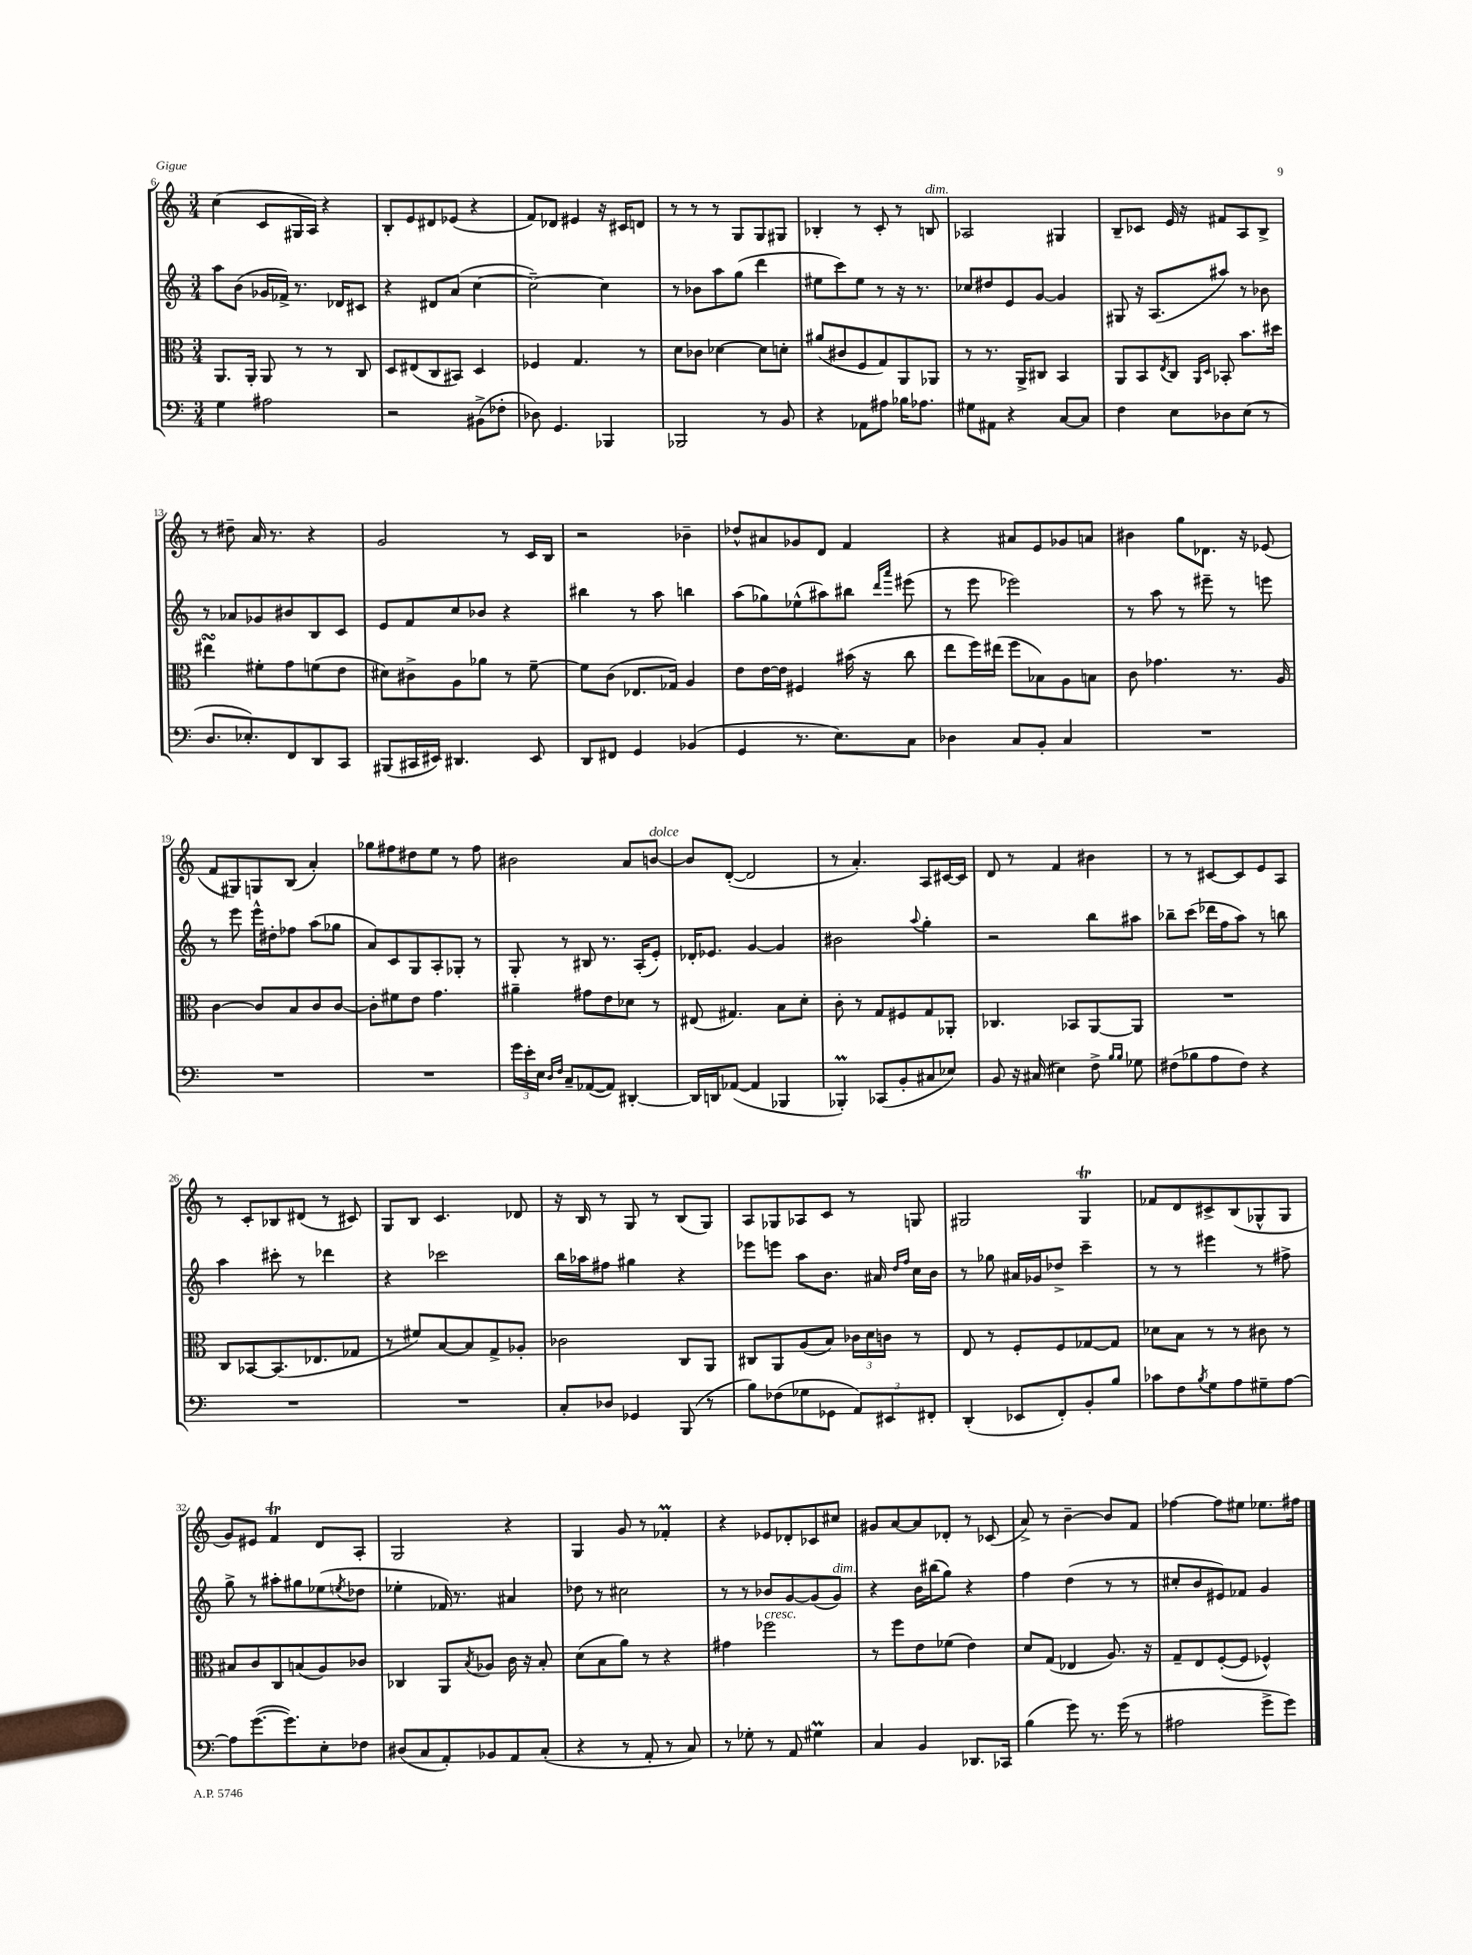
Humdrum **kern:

**kern	**kern	**kern	**kern
*staff4	*staff3	*staff2	*staff1
*clefF4	*clefC3	*clefG2	*clefG2
*k[]	*k[]	*k[]	*k[]
*M3/4	*M3/4	*M3/4	*M3/4
4G\	8.AA/L	8aa\L	(4cc\
.	.	(8b\J	.
.	16AA'/Jk	.	.
2A#\	8AA/	16g-/LL	8c/L
.	.	16f-^/JJ)	.
.	8r	8.r	16G#/L
.	.	.	16A/JJ)
.	8r	.	4r
.	.	16d-/LK	.
.	8C/	8c#/J	.
=	=	=	=
2r	8D/L	4r	8B'/L
.	(8E#/	.	8e/
.	8C/	8d#/L	8d#/
.	8BB#/J)	(8a/J	(8e-/J
(8BB#^\L	4D/	[4cc\	4r
8F-'\J	.	.	.
=	=	=	=
8D-\)	4F-/	2cc~\_)	8f/L)
4.GG/	.	.	8d-/J
.	4.G/	.	4e#/
4BBB-/	.	4cc\]	16r
.	.	.	16c#/LK
.	8r	.	8d/J
=	=	=	=
2BBB-/	8d\L	8r	8r
.	8c-\J	8b-\L	8r
.	[4d-\	8aa\	8r
.	.	(8gg\J	8G/L
8r	8d-\]L	4ddd\	8G/
8BB/	8d'\J	.	8G#/J
=	=	=	=
4r	(8a#/L	8ee#\L	4B-'/
.	8c#/	8ccc\)	.
8AA-\L	8F/	8ee#\J	8r
8A#\J	8G/)	8r	8c'/
16B-\LK	8AA/	16r	8r
8.A-\J	.	8.r	.
.	8AA-/J	.	8B/
=	=	=	=
8G#\L	8r	8cc-/L	2A-/
8AA#\J	8.r	8dd#/	.
4r	.	8e/	.
.	16AA^/LK	.	.
.	8C#/J	[8g/J	.
[8C/L	4BB/	4g/]	4G#/
8C/]J	.	.	.
=	=	=	=
4F\	8AA/L	8G#/	8B~/L
.	8BB/	16r	8c-/J
.	.	(8.A/L	.
.	8qE/	.	.
8E\L	8C/J	.	16e/
.	.	.	16r
.	16qqAA/LL	.	.
.	16qqD/JJ	.	.
8D-\	8BB-'/	8aa#/J)	8f#/L
(8E\J	8.b\L	8r	8A/
8r	.	8b-\	8B^/J
.	16dd#\Jk	.	.
=	=	=	=
8.D/L	4ee#\	8r	8r
.	.	8a-/L	8dd#~\
8.E-'/)	.	.	.
.	8f#'\L	8g-/	16a/
.	.	.	8.r
8FF/	8g\	8b#/	.
8DD/	(8f\	8B/	4r
8CC/J	8e\J	8c/J	.
=	=	=	=
(8BBB#/L	8d#\L)	8e/L	2g/
16CC#/L	8c#^\	8f/	.
16EE#/JJ)	.	.	.
4.DD#/	8A\	8cc/	.
.	8a-\J	8b-/J	.
.	8r	4r	8r
8EE#/	[8f~\	.	16c/LL
.	.	.	16B/JJ
=	=	=	=
8DD/L	8f\]L	4bb#\	2r
8FF#/J	(8c\J	.	.
4GG/	8.E-/L	8r	.
.	.	8aa\	.
.	16G-/Jk)	.	.
(4BB-/	4A/	4bb\	4b-~\
=	=	=	=
4GG/	8e\L	(8aa\L	8dd-^^/L
.	[16e\L	8gg-\)	8a#/
.	16e\]JJ	.	.
8.r	4F#/	(8ee-^^\	8g-/
.	.	8aa#\)	8d/J
8.E\L)	.	.	.
.	(16b#\	8bb#\J	4f/
.	16r	.	.
.	.	16qqddd/LL	.
.	.	16qqaaa/JJ	.
8C\J	8cc\	(8eee#\	.
=	=	=	=
4D-\	8ee\L	8r	4r
.	16ff\L)	8eee\	.
.	(16ee#\JJ	.	.
8C/L	8ff\L	2eee-\)	8a#/L
8BB'/J	8B-\)	.	8e/
4C/	8A\	.	8g-/
.	8B\J	.	8a/J
=	=	=	=
2.r	8c\	8r	4b#\
.	4.g-\	8aa\	.
.	.	8r	8gg\L
.	.	8eee#~\	8.d-\J
.	8.r	8r	.
.	.	.	16r
.	.	8eee\	(8e-/
.	16A/	.	.
=	=	=	=
2.r	[4c\	8r	8f/L
.	.	8eee\	8G#/)
.	8c/]L	16eee^^\LL	8G/
.	.	16dd#'\J	.
.	8B/	8ff-\J	(8B/J
.	8c/	(8aa\L	4a'/)
.	[8c/J	8gg-\J	.
=	=	=	=
2.r	8c'\]L	8a/L)	8gg-\L
.	8f#\	8c/	8ff#\
.	8e\J	8G/	8dd#\
.	4.g\	8A'/	8ee\J
.	.	8G-'/J	8r
.	.	8r	8ff#\
=	=	=	=
24g\LL	4a#~\	8G'/	2b#\
24e'\	.	.	.
24E\JJ	.	.	.
16qqD/LL	.	.	.
16qqF/JJ	.	.	.
8C~/L	.	8r	.
([8AA-/	8g#\L	8B#/	.
8AA-/]J)	8e\	8.r	.
[4DD#'/	8d-\J	.	8a/L
.	.	(16A'/LK	.
.	8r	8e'/J)	[8b/J
=	=	=	=
16DD#/]LL	(8E#/	16d-'/LK	8b/]L
16DD/J	.	8.e-/J	.
([8AA-/J	4.G#/)	.	([8d'/J
4AA-/]	.	[4g/	2d/]
4BBB-/	8B\L	4g/]	.
.	8d'\J	.	.
=	=	=	=
4BBB-'/)	8c'\	2b#\	8r
.	8r	.	4.a'/)
(8CC-/L	8G/L	.	.
8BB'/	8F#/	.	.
.	.	8qqaa/	.
8C#/	8G/	4gg'\	8A/L
8E-/J)	8AA-'/J	.	[16c#/L
.	.	.	16c#/]JJ
=	=	=	=
8BB/	4.C-/	2r	8d/
16r	.	.	8r
(16C#/	.	.	.
4E#\)	.	.	4f/
.	8BB-/L	.	.
8F^\	[8AA/	8bb\L	4b#\
16qqB/LL	.	.	.
16qqB/JJ	.	.	.
8G-\	8AA/]J	8aa#\J	.
=	=	=	=
(8F#\L	2.r	8bb-~\L	8r
8B-\	.	(8ccc\J	8r
8A\	.	16ddd-\LL	[8c#/L
.	.	16ff\J	.
8F#\J)	.	8aa\J)	8c#/]
4r	.	8r	8e/
.	.	8bb\	8A/J
=	=	=	=
2.r	8C/L	4aa\	8r
.	[8BB-/	.	8c'/L
.	(8.BB-/]	8ccc#'\	8B-/
.	.	8r	(8d#/J
.	8.E-/	.	.
.	.	4ddd-\	8r
.	8G-/J	.	8c#/)
=	=	=	=
2.r	8r	4r	8G/L
.	8f#/L)	.	8B/J
.	[8B/	2ccc-\	4.c/
.	8B/]	.	.
.	8G^/	.	.
.	8A-'/J	.	8d-/
=	=	=	=
8C'/L	2c-\	16bb\LL	16r
.	.	16aa-\J	16B/
8D-/J	.	8ff#\J	8r
4GG-/	.	4gg#\	8G/
.	.	.	8r
(8BBB/	8C/L	4r	(8B/L
8r	8AA/J	.	8G/J)
=	=	=	=
8B\L)	8C#/L	8eee-\L	8A/L
(8F-\	8AA/	8eee\J	8G-/
8G-\	(8A/	8aa\L	8A-/
8GG-\J	8B/J)	8.b\J	8c/J
12AA/L)	24c-\LL	.	8r
.	24d\	.	.
.	.	16a#/	.
12EE#/	24c\JJ	.	.
.	.	16qqdd/LL	.
.	.	16qqff/JJ	.
.	8r	16cc\LL	8G/
12FF#'/J	.	.	.
.	.	16b\JJ	.
=	=	=	=
(4DD'/	8E/	8r	2G#/
.	8r	8gg-\	.
8EE-/L	8F'/L	16a#/LL	.
.	.	16g-/J	.
8FF'/)	8F/	8dd-^/J	.
8BB'/	[8G-/	4ccc~\	4G#/
8B/J	8G-/]J	.	.
=	=	=	=
8c-\L	8d-\L	8r	8f-/L
8F\	8B\J	8r	8d/
8qB/	.	.	.
8G\	8r	4eee#\	8c#^/
8A\	8r	.	(8B/
8G#~\	8c#\	8r	8G-^^/
[8A\J	8r	8ff#^\	8G-/J
=	=	=	=
8A\]L	8B#/L	8gg^\	8g/L)
([8.g\	8c/	8r	8e#/J
.	8C/	8aa#'\L	4f/
8.g\])	.	.	.
.	(8B/	8gg#\	.
8E'\	8A/)	(8ee-\	8d/L
.	.	8qee/	.
8F-\J	8c-/J	8dd-\J	8A'/J
=	=	=	=
(8D#/L	4C-/	4ee-'\	2G/
8C/	.	.	.
8AA'/)	8AA/L	16f-/)	.
.	.	8.r	.
.	8qB/	.	.
8BB-/	8A-/J	.	.
8AA/	16c\	4a#/	4r
.	16r	.	.
(8C'/J	8B'/	.	.
=	=	=	=
4r	(8d\L	8dd-\	4G/
.	8B\	8r	.
8r	8a\J)	2cc#\	8g/
8AA'/	8r	.	8r
8r	4r	.	4f-'/
8C/)	.	.	.
=	=	=	=
8r	4g#\	8r	4r
8G-'\	.	8r	.
8r	2ff-\	8b-/L	8e-/L
8AA/	.	[8g/	8d-'/
4G#\	.	(8g/]	8c-/
.	.	8g/J)	8cc#/J
=	=	=	=
4C/	8r	4r	8g#/L
.	8ff\L	.	[8a/
4BB/	8e\	16b\LL	8a/]
.	.	(16bb#\J	.
.	(8f-\J	8gg\J)	8d-'/J
8.DD-/L	4e\)	4r	8r
.	.	.	(8c-/
16CC-/Jk	.	.	.
=	=	=	=
(4B\	8d/L	4ff\	8a^/)
.	(8G/J	.	8r
8g\)	4E-/	(4dd\	[4b~\
8.r	.	.	.
.	8.A/)	8r	8b/]L
(16g\	.	.	.
8r	.	8r	8f/J
.	16r	.	.
=	=	=	=
2A#\	8G~/L	8cc#'/L	[4ff-\
.	8E/	8b/	.
.	([8F'/	8e#/)	8ff-\]L
.	8F/]J	8f-/J	8ee#\J
8g^\L	4F-^^/)	4g/	8.ee-\L
8g\J)	.	.	.
.	.	.	16ff#\Jk
==	==	==	==
*-	*-	*-	*-
